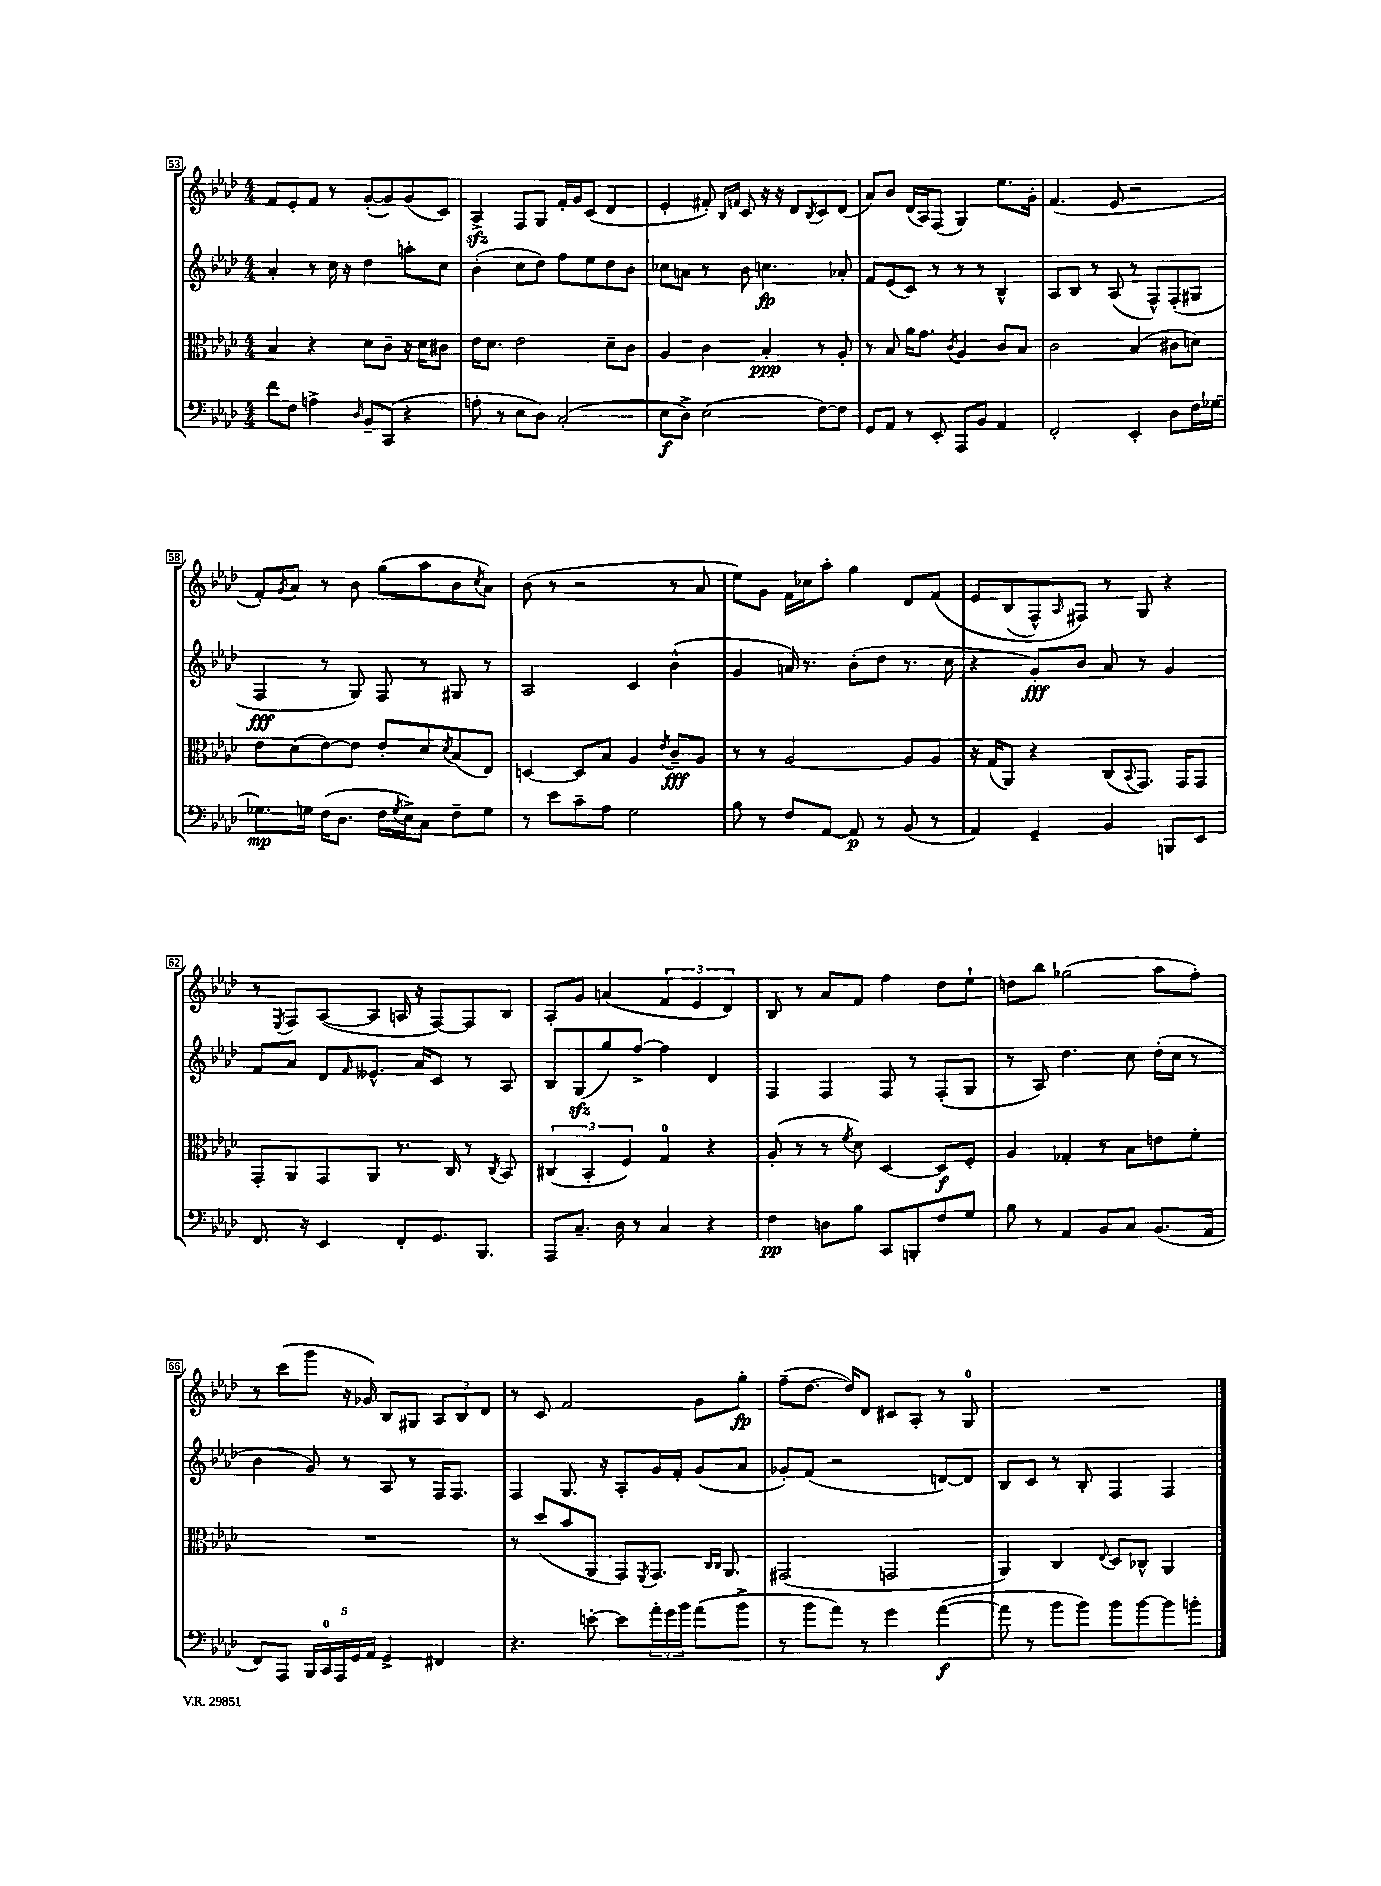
<<
\new StaffGroup <<
\new Staff = "s0" {
    \clef treble \key aes \major \numericTimeSignature \time 4/4
    f'8 ees'8-. f'8 r8 g'8~-.( g'8) g'8( c'8) |
    aes4->\sfz f8 g8 f'16-. g'16 c'8( des'4 |
    ees'4-. fis'8-.) \grace { bes16 f'16 } c'8 r16 r16 des'8 \acciaccatura { bes8 } c'8 des'8( |
    aes'8) bes'8 des'16( aes16) f8( g4) ees''8. g'16-. |
    f'4.( ees'8 r2 |
    f'8-.) \acciaccatura { g'8 } aes'8 r8 bes'8 g''8( aes''8 bes'8 \acciaccatura { c''8 } aes'8) |
    bes'8( r8 r2 r8 aes'8 |
    ees''8) g'8 f'16 ces''16 aes''8-. g''4 des'8 f'8\( |
    ees'8 bes8( f8-^) \grace { aes16 } fis8\) r8 g8 r4 |
    r8 \acciaccatura { ees8 } f8 aes8~( aes8 a16 r16 f8~) f8 bes8 |
    aes8-. g'8 a'4( \tuplet 3/2 { f'4 ees'4 des'4) } |
    bes8 r8 aes'8 f'8 f''4 des''8 ees''8-! |
    d''8 bes''8 ges''2( aes''8 f''8-.) |
    r8 c'''8( g'''8 r16 ges'16) bes8 gis8 \tuplet 3/2 { aes8 bes8 des'8 } |
    r8 c'8 f'2 g'8 g''8-.\fp |
    f''8--( des''8.~ des''16) des'8 cis'8 aes8-. r8 g8-0 |
    R1 \bar "|." |
}
\new Staff = "s1" {
    \clef treble \key aes \major \numericTimeSignature \time 4/4
    aes'4-. r8 c''16 r16 des''4 a''8-. c''8 |
    bes'4-.( c''8 des''8) f''8 ees''8 des''8 bes'8 |
    ces''8 a'8 r8 bes'8 c''4.\fp aes'8-. |
    f'8 ees'8( c'8) r8 r8 r8 bes4-^ |
    aes8 bes8 r8 aes8( r8 f8-^) f8-.( gis8 |
    f4\fff r8 g8) f8 r8 gis8 r8 |
    aes2 c'4 bes'4-^( |
    g'4 a'16) r8. bes'8-.( des''8 r8. c''16 |
    r4 g'8-.\fff) bes'8 aes'8 r8 g'4 |
    f'8 aes'8 des'8 \grace { f'16 } eeses'8.-^ aes'16 c'8 r8 aes8 |
    bes8 g8\sfz( g''8) f''8~-> f''4 des'4 |
    f4 f4 f8 r8 f8-.( g8 |
    r8 aes8) des''4. c''8 des''16-.( c''16 r8 |
    bes'4 g'8) r8 aes8 r8 f16 f8. |
    f4 g8. r16 aes8-. g'16 f'16-. g'8( aes'8 |
    ges'8-.) f'8( r2 d'8~) d'8 |
    bes8 c'8 r8 bes8-. f4 f4 \bar "|." |
}
\new Staff = "s2" {
    \clef alto \key aes \major \numericTimeSignature \time 4/4
    bes4 r4 des'8 c'8-- r16 des'16 cis'8 |
    ees'16 des'8. ees'2 des'8-- c'8 |
    aes4 c'4 bes4-.\ppp r8 aes8-. |
    r8 bes8 aes'16 g'8. \acciaccatura { c'8 } aes4 c'8 bes8 |
    c'2 bes4( cis'8 d'8) |
    ees'8 des'8( ees'8~) ees'8 ees'8-. des'8 \acciaccatura { des'8 } bes8( ees8) |
    d4~ d8 bes8 aes4 \acciaccatura { ees'8 } c'8--\fff aes8 |
    r8 r8 aes2~ aes8 aes8 |
    r16 g16( aes,8) r4 c8( \appoggiatura { bes,8 } g,8.) g,16 g,8 |
    g,8-. aes,8 g,8 aes,8 r8. c16 r8 \acciaccatura { c8 } bes,8 |
    \tuplet 3/2 { cis4( bes,4-. f4) } g4-0 r4 |
    aes8-.( r8 r8 \acciaccatura { f'8 } des'8) des4~ des8\f f8-. |
    aes4 ges4-. r8 bes8 e'8 f'8-. |
    R1 |
    r8 des''8( bes'8 aes,8 g,8) \acciaccatura { f,8 } g,8. \grace { c16 c16 } aes,8. |
    gis,2( g,2 |
    aes,4) c4 \appoggiatura { ees8 } des8 ces8-^ aes,4 \bar "|." |
}
\new Staff = "s3" {
    \clef bass \key aes \major \numericTimeSignature \time 4/4
    f'8 f8 a4-> \grace { des16 } bes,8-- c,8( r4 |
    a8-. r8 ees8 des8) c2-.( |
    ees8\f des8->) ees2( f8~) f8 |
    g,8 aes,8 r8 ees,8-. aes,,8 bes,8 aes,4 |
    f,2-. ees,4-. des8 f16 ges16~ |
    ges8.\mp g16 f16( des8. f16 \acciaccatura { g8 } ees16->) c8 f8-- g8 |
    r8 ees'8 c'8-- aes8 g2 |
    bes8 r8 f8 aes,8~ aes,8\p r8 bes,8( r8 |
    aes,4) g,4-- bes,4 b,,8 ees,8 |
    f,8. r16 ees,4 f,8-. g,8. bes,,8. |
    aes,,8 c8.-- des16 r8 c4 r4 |
    f4\pp d8 bes8 c,8 b,,8-. f8 g8 |
    bes8 r8 aes,4 bes,8 c8 bes,8.( aes,16 |
    f,8) aes,,8 \tuplet 5/4 { bes,,16 c,16-0 aes,,16 g,16 aes,16 } g,4-> fis,4 |
    r4. e'8~-. e'8 \tuplet 3/2 { aes'16-. g'16 bes'16 } aes'8( bes'8-> |
    r8 bes'8 aes'8) r8 g'4 aes'4~\f( |
    aes'8 r8 bes'8 bes'8) bes'8 bes'8~ bes'8 b'8-. \bar "|." |
}
>>
>>
\layout { \context { \Score currentBarNumber = #53 \override BarNumber.stencil = #(make-stencil-boxer 0.1 0.3 ly:text-interface::print) } }
